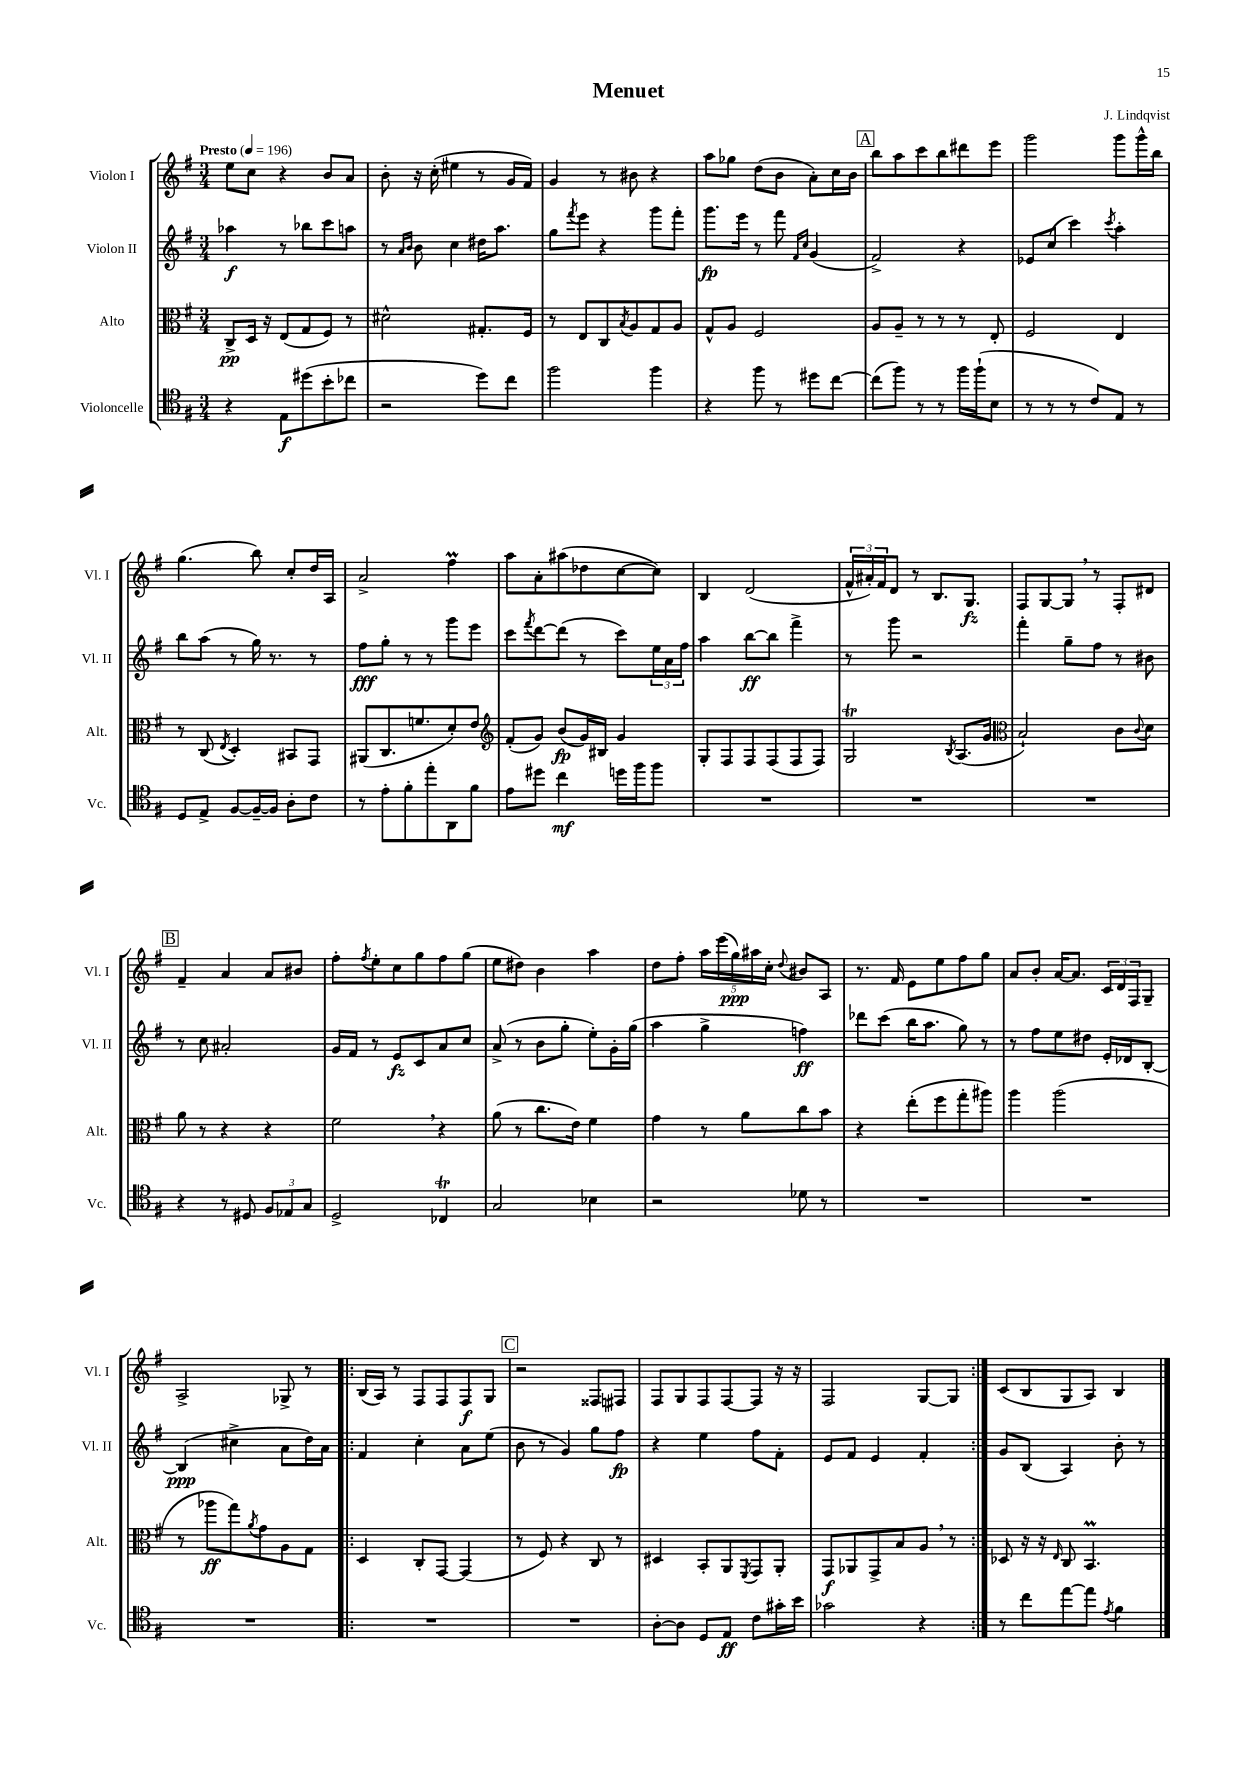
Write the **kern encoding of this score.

**kern	**dynam	**kern	**dynam	**kern	**dynam	**kern	**dynam
*part4	*part4	*part3	*part3	*part2	*part2	*part1	*part1
*staff4	*staff4	*staff3	*staff3	*staff2	*staff2	*staff1	*staff1
*I"Violoncelle	*	*I"Alto	*	*I"Violon II	*	*I"Violon I	*
*I'Vc.	*	*I'Alt.	*	*I'Vl. II	*	*I'Vl. I	*
*clefC4	*	*clefC3	*	*clefG2	*	*clefG2	*
*k[f#]	*	*k[f#]	*	*k[f#]	*	*k[f#]	*
*M3/4	*	*M3/4	*	*M3/4	*	*M3/4	*
*MM196	*	*MM196	*	*MM196	*	*MM196	*
=1	=1	=1	=1	=1	=1	=1	=1
!	!	!	!	!	!	!LO:TX:a:B:t=Presto	!
4r	.	8C^/L	pp	4aa-X\	f	8ee\L	.
.	.	16D/Jk	.	.	.	8cc\J	.
.	.	16r	.	.	.	.	.
8E\L	f	(8E/L	.	8r	.	4r	.
(8dd#X\	.	8G/	.	8bb-X\L	.	.	.
8b'\	.	8F#/J)	.	8ccc\	.	8b/L	.
8cc-X\J	.	8r	.	8aan\J	.	8a/J	.
=2	=2	=2	=2	=2	=2	=2	=2
2r	.	2d#X^^\	.	8r	.	8b'\	.
.	.	.	.	16qqa/LL	.	.	.
.	.	.	.	16qqb/JJ	.	.	.
.	.	.	.	8b\	.	16r	.
.	.	.	.	.	.	(16cc'\	.
.	.	.	.	4cc\	.	4ee#X\	.
8dd\L)	.	8.G#X'/L	.	16dd#X\KL	.	8r	.
.	.	.	.	8.aa\J	.	.	.
8cc\J	.	.	.	.	.	16g/LL	.
.	.	16F#/Jk	.	.	.	16f#/JJ)	.
=3	=3	=3	=3	=3	=3	=3	=3
2ff#\	.	8r	.	8gg\L	.	4g/	.
.	.	.	.	8qfff#/	.	.	.
.	.	8E/L	.	8eee\J	.	.	.
.	.	8C/	.	4r	.	8r	.
.	.	8qB/	.	.	.	.	.
.	.	8A/	.	.	.	8b#X\	.
4ff#\	.	8G/	.	8ggg\L	.	4r	.
.	.	8A/J	.	8fff#'\J	.	.	.
=4	=4	=4	=4	=4	=4	=4	=4
4r	.	8G^^/L	.	8.ggg\L	fp	8aa\L	.
.	.	8A/J	.	.	.	8gg-X\J	.
.	.	.	.	16eee\Jk	.	.	.
8ff#\	.	2F#/	.	8r	.	(8dd\L	.
8r	.	.	.	8fff#\	.	8b\J	.
.	.	.	.	16qqf#/LL	.	.	.
.	.	.	.	16qqcc/JJ	.	.	.
8dd#X\L	.	.	.	(4g/	.	8a'\L)	.
[8cc\J	.	.	.	.	.	16cc\L	.
.	.	.	.	.	.	16b\JJ	.
!!LO:REH:place=s1:t=A
=5	=5	=5	=5	=5	=5	=5	=5
(8cc\L]	.	8A/L	.	2f#^/)	.	8bb\L	.
8ff#\J)	.	8A~/J	.	.	.	8aa\	.
8r	.	8r	.	.	.	8ccc\	.
8r	.	8r	.	.	.	8bb\	.
16ff#\LL	.	8r	.	4r	.	8ddd#X\	.
(16ff#`\J	.	.	.	.	.	.	.
8B\J	.	8E'/	.	.	.	8eee\J	.
=6	=6	=6	=6	=6	=6	=6	=6
8r	.	2F#/	.	8e-X/L	.	2ggg\	.
8r	.	.	.	(8cc/J	.	.	.
8r	.	.	.	4ccc\)	.	.	.
8c/L)	.	.	.	.	.	.	.
.	.	.	.	8qccc/	.	.	.
8E/J	.	4E/	.	4aa'\	.	8ggg\L	.
8r	.	.	.	.	.	16ggg^^\L	.
.	.	.	.	.	.	16bb\JJ	.
!!LO:LB:g=z
=7	=7	=7	=7	=7	=7	=7	=7
8D/L	.	8r	.	8bb\L	.	(4.gg\	.
8E^/J	.	(8C/	.	(8aa\J	.	.	.
.	.	8qE/	.	.	.	.	.
[8F#/L	.	4D'/)	.	8r	.	.	.
16F#~/L_	.	.	.	16gg\)	.	8bb\)	.
16F#/JJ]	.	.	.	8.r	.	.	.
8A'\L	.	8BB#X/L	.	.	.	8cc'/L	.
8c\J	.	8GG/J	.	8r	.	16dd/L	.
.	.	.	.	.	.	16A/JJ	.
=8	=8	=8	=8	=8	=8	=8	=8
8r	.	(8AA#X/L	.	8ff#\L	fff	2a^/	.
8e'\L	.	8.C/	.	8gg'\J	.	.	.
8f#'\	.	.	.	8r	.	.	.
.	.	8.fn/	.	.	.	.	.
8ee'\	.	.	.	8r	.	.	.
8AA\	.	8d'/)	.	8ggg\L	.	4ff#m\	.
8f#\J	.	8e/J	.	8eee\J	.	.	.
=9	=9	=9	=9	=9	=9	=9	=9
*	*	*clefG2	*	*	*	*	*
8e\L	.	(8f#'/L	.	8ccc\L	.	8aa\L	.
.	.	.	.	8qfff#/	.	.	.
8dd#X\J	.	8g/J)	.	[8ddd\	.	8a'\	.
4cc\	mf	(8b/L	fp	(8ddd\J]	.	(8aa#X\	.
.	.	16g/L)	.	8r	.	8dd-X\	.
.	.	16B#X/JJ	.	.	.	.	.
16ddn\LL	.	4g/	.	8ccc\L)	.	[8cc\	.
16ff#\J	.	.	.	.	.	.	.
8ff#\J	.	.	.	24ee\L	.	8cc\J])	.
.	.	.	.	24a\	.	.	.
.	.	.	.	24ff#\JJ	.	.	.
=10	=10	=10	=10	=10	=10	=10	=10
2.r	.	8G'/L	.	4aa\	.	4B/	.
.	.	8F#/	.	.	.	.	.
.	.	8F#/	.	[8bb\L	ff	(2d/	.
.	.	(8F#/	.	8bb\J]	.	.	.
.	.	8F#/	.	4fff#^\	.	.	.
.	.	8F#/J)	.	.	.	.	.
=11	=11	=11	=11	=11	=11	=11	=11
2.r	.	2GT/	.	8r	.	24f#^^/LL	.
.	.	.	.	.	.	24a#X'/)	.
.	.	.	.	.	.	24f#/J	.
.	.	.	.	8ggg\	.	8d/J	.
.	.	.	.	2r	.	8r	.
.	.	.	.	.	.	8.B/L	.
.	.	8qB/	.	.	.	.	.
.	.	(8.A/L	.	.	.	.	.
.	.	.	.	.	.	8.G/J	fz
.	.	16g/Jk	.	.	.	.	.
=12	=12	=12	=12	=12	=12	=12	=12
*	*	*clefC3	*	*	*	*	*
2.r	.	2B`/)	.	4fff#'\	.	8F#/L	.
.	.	.	.	.	.	[8G/	.
.	.	.	.	8gg~\L	.	8G,/J]	.
.	.	.	.	8ff#\J	.	8r	.
.	.	8c\L	.	8r	.	8F#'/L	.
.	.	8qqc/	.	.	.	.	.
.	.	8d\J	.	8b#X\	.	8d#X/J	.
!!LO:LB:g=z
!!LO:REH:place=s1:t=B
=13	=13	=13	=13	=13	=13	=13	=13
4r	.	8a\	.	8r	.	4f#~/	.
.	.	8r	.	8cc\	.	.	.
8r	.	4r	.	2a#X'/	.	4a/	.
8D#X/	.	.	.	.	.	.	.
12F#/L	.	4r	.	.	.	8a/L	.
12E-X/	.	.	.	.	.	.	.
.	.	.	.	.	.	8b#X/J	.
12G/J	.	.	.	.	.	.	.
=14	=14	=14	=14	=14	=14	=14	=14
2D^/	.	2f#,\	.	16g/LL	.	8ff#'\L	.
.	.	.	.	16f#/JJ	.	.	.
.	.	.	.	.	.	8qff#/	.
.	.	.	.	8r	.	8ee'\	.
.	.	.	.	8e/L	fz	8cc\	.
.	.	.	.	8c/	.	8gg\	.
4C-XT/	.	4r	.	8a/	.	8ff#\	.
.	.	.	.	8cc/J	.	(8gg\J	.
=15	=15	=15	=15	=15	=15	=15	=15
2G/	.	(8a\	.	(8a^/	.	8ee\L	.
.	.	8r	.	8r	.	8dd#X\J)	.
.	.	8.cc\L	.	8b\L	.	4b\	.
.	.	.	.	8gg'\J	.	.	.
.	.	16e\Jk)	.	.	.	.	.
4B-X\	.	4f#\	.	8ee'\L)	.	4aa\	.
.	.	.	.	16g'\L	.	.	.
.	.	.	.	(16gg\JJ	.	.	.
=16	=16	=16	=16	=16	=16	=16	=16
2r	.	4g\	.	4aa\	.	8dd\L	.
.	.	.	.	.	.	8ff#'\J	.
.	.	8r	.	4gg^\	.	20aa\LL	.
.	.	.	.	.	.	(20eee\	.
.	.	.	.	.	.	20gg\)	ppp
.	.	8a\L	.	.	.	.	.
.	.	.	.	.	.	20aa#X\	.
.	.	.	.	.	.	20cc'\JJ	.
.	.	.	.	.	.	8qqdd/	.
8d-X\	.	8cc\	.	4ffn\)	ff	8b#X/L	.
8r	.	8b\J	.	.	.	8A/J	.
=17	=17	=17	=17	=17	=17	=17	=17
2.r	.	4r	.	8ddd-X\L	.	8.r	.
.	.	.	.	(8ccc\J	.	.	.
.	.	.	.	.	.	16f#/	.
.	.	(8ee'\L	.	16bb\KL	.	8e\L	.
.	.	.	.	8.aa\J	.	.	.
.	.	8ff#\	.	.	.	8ee\	.
.	.	8gg'\	.	8gg\)	.	8ff#\	.
.	.	8aa#X\J)	.	8r	.	8gg\J	.
=18	=18	=18	=18	=18	=18	=18	=18
2.r	.	4aa\	.	8r	.	8a/L	.
.	.	.	.	8ff#\L	.	8b'/J	.
.	.	(2aa\	.	8ee\	.	[16a/KL	.
.	.	.	.	.	.	8.a/J]	.
.	.	.	.	8dd#X\J	.	.	.
.	.	.	.	16e'/LL	.	24c/LL	.
.	.	.	.	.	.	24d/	.
.	.	.	.	16d-X/J	.	.	.
.	.	.	.	.	.	24F#/J	.
.	.	.	.	[8B'/J	.	8G~/J	.
!!LO:LB:g=z
=19	=19	=19	=19	=19	=19	=19	=19
2.r	.	8r	.	(4B/]	ppp	2A^/	.
.	.	8aa-X\L	ff	.	.	.	.
.	.	8gg\)	.	4cc#X^\	.	.	.
.	.	8qa/	.	.	.	.	.
.	.	8g\	.	.	.	.	.
.	.	8A\	.	8a\L	.	8G-X^/	.
.	.	8G\J	.	16dd\L)	.	8r	.
.	.	.	.	16a\JJ	.	.	.
=20!|:	=20!|:	=20!|:	=20!|:	=20!|:	=20!|:	=20!|:	=20!|:
2.r	.	4D/	.	4f#/	.	(16B/LL	.
.	.	.	.	.	.	16A/JJ)	.
.	.	.	.	.	.	8r	.
.	.	8C'/L	.	4cc'\	.	8F#/L	.
.	.	[8GG/J	.	.	.	8F#/	.
.	.	(4GG/]	.	8a\L	.	8F#/	f
.	.	.	.	(8ee\J	.	8G/J	.
!!LO:REH:place=s1:t=C
=21	=21	=21	=21	=21	=21	=21	=21
2.r	.	8r	.	8b\	.	2r	.
.	.	8F#/)	.	8r	.	.	.
.	.	4r	.	4g/)	.	.	.
.	.	8C/	.	8gg\L	.	8F##X/L	.
.	.	8r	.	8ff#\J	fp	8F#X/J	.
=22	=22	=22	=22	=22	=22	=22	=22
[8A'\L	.	4D#X/	.	4r	.	8F#/L	.
8A\J]	.	.	.	.	.	8G/	.
8D/L	.	8BB'/L	.	4ee\	.	8F#/	.
8E/J	ff	8AA/	.	.	.	[8F#/	.
.	.	8qFF#/	.	.	.	.	.
8c\L	.	8GG/	.	8ff#\L	.	8F#/J]	.
16g#X'\L	.	8AA'/J	.	8f#'\J	.	16r	.
16b\JJ	.	.	.	.	.	16r	.
=23	=23	=23	=23	=23	=23	=23	=23
2g-X\	.	8GG/L	f	8e/L	.	2F#/	.
.	.	8AA-X/	.	8f#/J	.	.	.
.	.	8GG^/	.	4e/	.	.	.
.	.	8B/	.	.	.	.	.
4r	.	8A,/J	.	4f#'/	.	[8G/L	.
.	.	8r	.	.	.	8G/J]	.
=24:|!	=24:|!	=24:|!	=24:|!	=24:|!	=24:|!	=24:|!	=24:|!
8r	.	8D-X/	.	8g/L	.	(8c/L	.
8cc\L	.	16r	.	(8B/J	.	8B/	.
.	.	16r	.	.	.	.	.
.	.	16qqE/	.	.	.	.	.
[8ee\	.	8C/	.	4A/)	.	8G/	.
8ee\J]	.	4.BBm/	.	.	.	8A/J)	.
8qe/	.	.	.	.	.	.	.
4f#\	.	.	.	8b'\	.	4B/	.
.	.	.	.	8r	.	.	.
==	==	==	==	==	==	==	==
*-	*-	*-	*-	*-	*-	*-	*-
